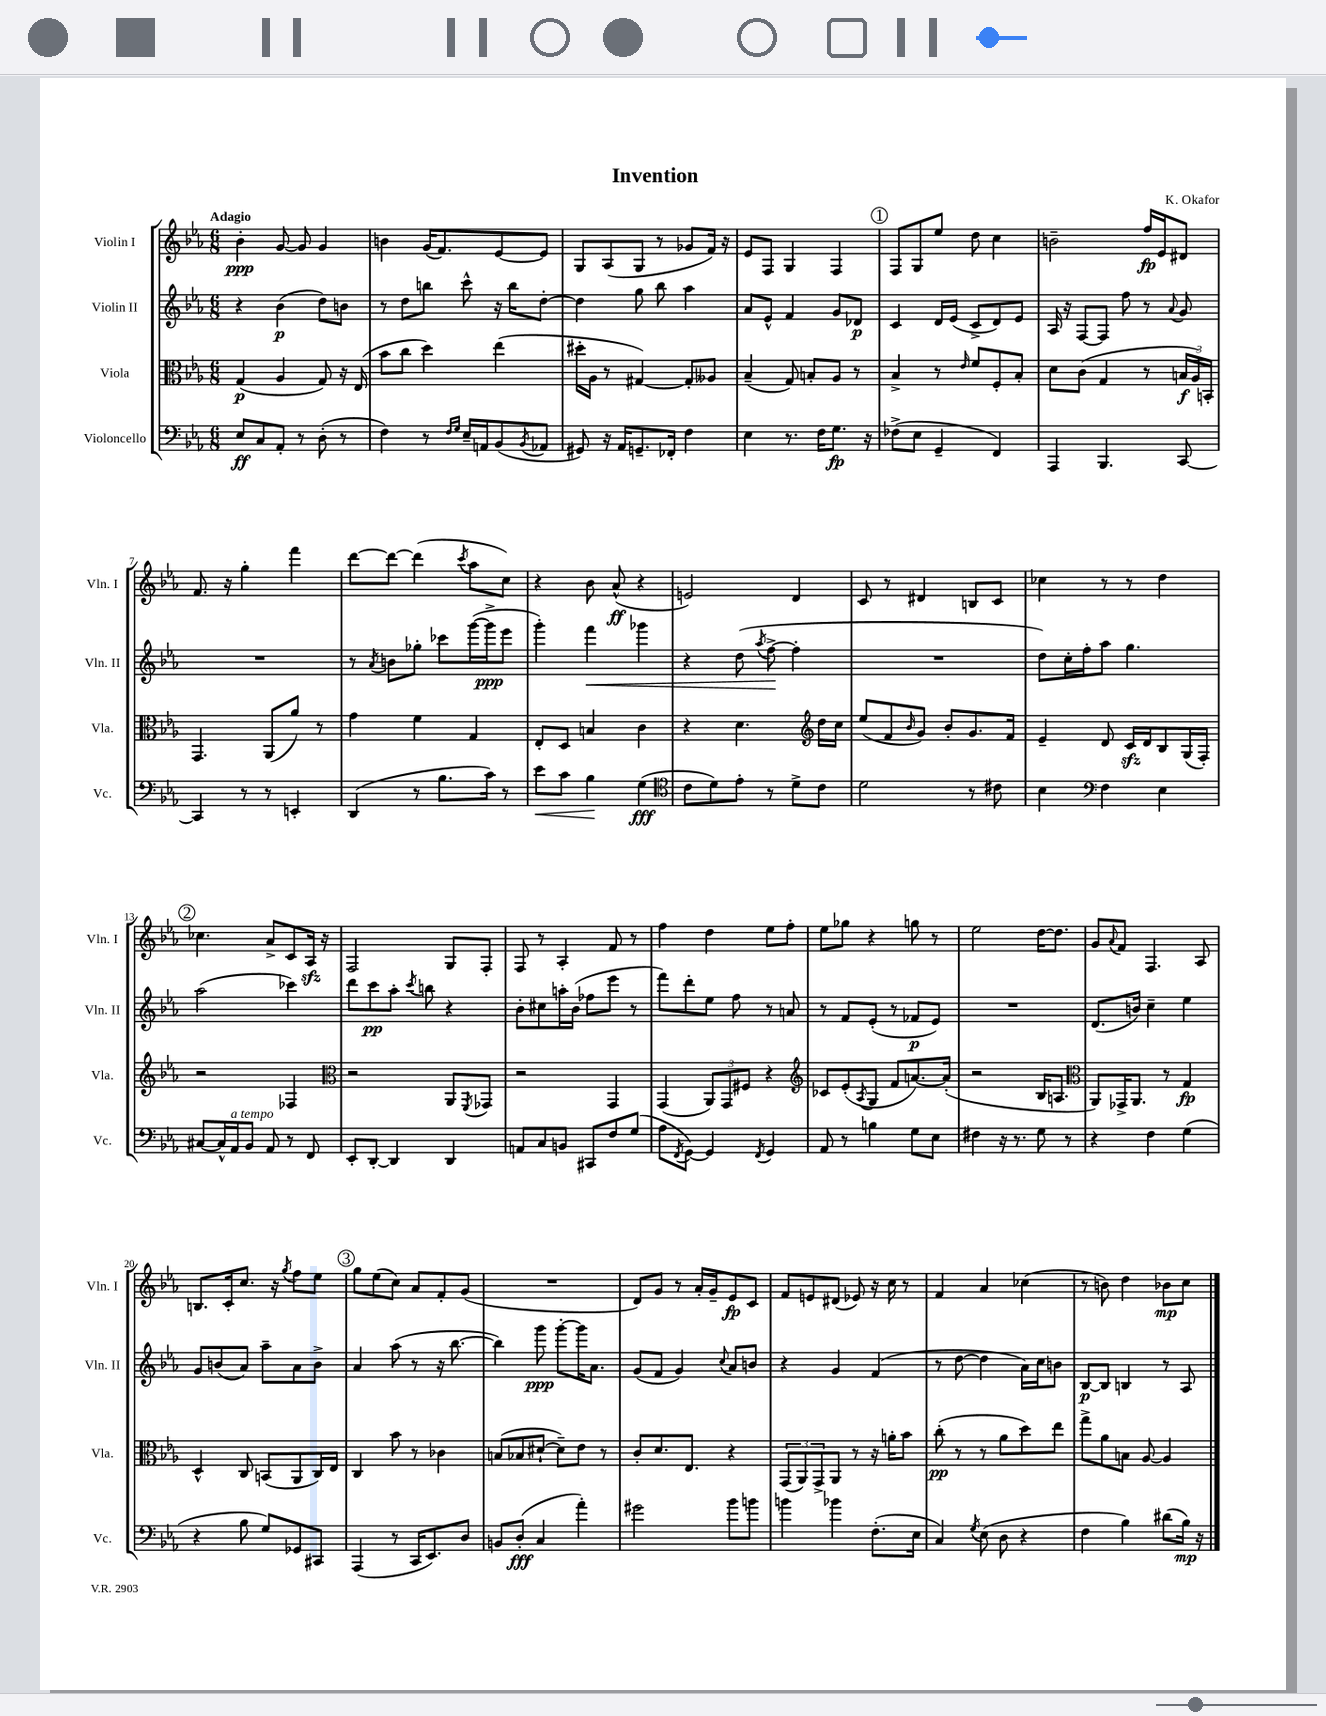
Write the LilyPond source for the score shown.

\header { title = "Invention" composer = "K. Okafor" }
<<
\new StaffGroup <<
\new Staff = "s0" \with { instrumentName = "Violin I" shortInstrumentName = "Vln. I" } {
    \clef treble \key ees \major \numericTimeSignature \time 6/8 \tempo "Adagio"
    bes'4-.\ppp g'8~ g'8 g'4 |
    b'4 g'16( f'8.) ees'8~ ees'8 |
    g8 aes8( g8 r8 ges'8 f'16) r16 |
    ees'8 f8 g4 f4 |
    \mark \markup { \circle "1" } f8 g8 ees''8 d''8 c''4 |
    b'2-- f''16\fp ees'16 dis'8 |
    f'8. r16 g''4-. f'''4 |
    d'''8~ d'''8~ d'''4( \acciaccatura { c'''8 } aes''8 c''8) |
    r4 bes'8 aes'8-^\ff( r4 |
    e'2) d'4 |
    c'8 r8 dis'4 b8 c'8 |
    ces''4 r8 r8 d''4 |
    \mark \markup { \circle "2" } ces''4. aes'8-> c'8 aes16\sfz r16 |
    f2 g8 f8-. |
    f8 r8 aes4-. f'8 r8 |
    f''4 d''4 ees''8 f''8-. |
    ees''8 ges''8 r4 g''8 r8 |
    ees''2 d''16~ d''8. |
    g'8 \appoggiatura { aes'8 } f'8 f4. aes8 |
    b8. c'16-. c''8. r16 \acciaccatura { g''8 } f''8 ees''8 |
    \mark \markup { \circle "3" } g''8 ees''8( c''8) aes'8 f'8-. g'8( |
    R2. |
    d'8) g'8 r8 aes'16-. g'16-- ees'8\fp c'8 |
    f'8 e'8 dis'8( ees'8) r16 c''16 r8 |
    f'4 aes'4 ces''4( |
    r8 b'8) d''4 bes'8\mp c''8 \bar "|." |
}
\new Staff = "s1" \with { instrumentName = "Violin II" shortInstrumentName = "Vln. II" } {
    \clef treble \key ees \major \numericTimeSignature \time 6/8
    r4 bes'4\p( d''8) b'8 |
    r8 d''8 b''8 c'''8-^ r16 b''16 d''8~-. |
    d''4 g''8 bes''8 aes''4 |
    aes'8 ees'8-^ f'4 g'8 des'8\p |
    \mark \markup { \circle "1" } c'4 d'16 ees'16( c'8-> d'8) ees'8 |
    aes16 r16 f8~ f8 f''8 r8 \appoggiatura { aes'8 } g'8 |
    R2. |
    r8 \acciaccatura { aes'8 } b'8 ges''8-. ces'''8 g'''16~( g'''16->\ppp ees'''8 |
    g'''4-.) f'''4\< ges'''4 |
    r4 d''8( \acciaccatura { aes''8 } f''8~->\! f''4-. |
    R2. |
    d''8) c''16-. f''16-. aes''8 g''4. |
    \mark \markup { \circle "2" } aes''2( ces'''4) |
    d'''8 c'''8\pp aes''8-. \acciaccatura { c'''8 } b''8 r4 |
    bes'8-. cis''8 a''16-. bes'16( fes''8 ees'''8 r8 |
    f'''8) d'''8-. ees''8 f''8 r8 a'8 |
    r8 f'8 ees'8-.( r8 fes'8\p ees'8) |
    R2. |
    d'8.( b'16) c''4-- ees''4 |
    g'8 b'8( aes'8) aes''8-- aes'8 b'8-> |
    \mark \markup { \circle "3" } aes'4 aes''8( r8 r16 bes''8.~ |
    bes''4) g'''8\ppp g'''8~-. g'''16 aes'8. |
    g'8( f'8 g'4) \appoggiatura { c''8 } aes'8 b'8 |
    r4 g'4 f'4( |
    r8 d''8~ d''4 aes'16) c''16 b'8 |
    bes8~\p bes8 b4 r8 aes8 \bar "|." |
}
\new Staff = "s2" \with { instrumentName = "Viola" shortInstrumentName = "Vla." } {
    \clef alto \key ees \major \numericTimeSignature \time 6/8
    g4\p( aes4 g8) r16 ees16( |
    bes'8 c''8 d''4) ees''4( |
    dis''16-. aes16 r8 gis4~) gis8-. aeses8 |
    bes4--( g8) b8-. aes8 r8 |
    \mark \markup { \circle "1" } bes4-> r8 \grace { ees'16 } f'8 f8-. bes8-. |
    d'8 c'8( g4 r8 \tuplet 3/2 { b16\f aes16) b,16-. } |
    g,4. aes,8( aes'8) r8 |
    g'4 f'4 g4 |
    ees8-. d8 b4 c'4 |
    r4 d'4. \clef treble d''16 c''16 |
    ees''8( f'8 \grace { bes'16 } g'8) bes'8-. g'8. f'16 |
    ees'4-- d'8 c'16\sfz d'16 bes8 g16( f16-.) |
    \mark \markup { \circle "2" } r2 fes4 |
    \clef alto r2 aes,8 \acciaccatura { f,8 } ges,8 |
    r2 g,4 |
    g,4( \tuplet 3/2 { aes,8) g,8 fis8 } r4 |
    \clef treble ces'8 ees'8-.( \acciaccatura { aes8 } g8 f'8 a'8.~) a'16-.( |
    r2 bes16 a8. |
    \clef alto aes,8) ges,16-> aes,8. r8 g4\fp |
    d4-^ c8 b,8( aes,8 c16) ees16 |
    \mark \markup { \circle "3" } c4 bes'8 r8 ces'4 |
    b8( bes8 dis'8~-! dis'8--) ees'8 r8 |
    c'8-. d'8. ees8. r4 |
    \tuplet 3/2 { g,8( aes,8) g,8-> } aes,8 r8 r16 a'16-. bes'8 |
    c''8-.\pp( r8 r8 aes'8 d''8) ees''8 |
    g''8-> aes'8 b8 aes8~ aes4 \bar "|." |
}
\new Staff = "s3" \with { instrumentName = "Violoncello" shortInstrumentName = "Vc." } {
    \clef bass \key ees \major \numericTimeSignature \time 6/8
    ees8\ff c8 aes,8-. r8 d8-.( r8 |
    f4) r8 \grace { f16 g16 } ees16-- a,16 bes,8( \acciaccatura { bes,8 } aes,8 |
    gis,8) r16 aes,16 g,8.-- fes,16-. f4 |
    ees4 r8. f16 g8.\fp r16 |
    \mark \markup { \circle "1" } fes8->( ees8 g,4-- f,4) |
    aes,,4 bes,,4. c,8~ |
    c,4 r8 r8 e,4-. |
    d,4( r8 bes8. c'16) r8 |
    ees'8\< c'8 bes4\! g4\fff( |
    \clef tenor c'8 d'8) ees'8-. r8 d'8-> c'8 |
    d'2 r8 cis'8 |
    bes4 \clef bass f4 ees4 |
    \mark \markup { \circle "2" } cis8~ cis16-^ aes,16^\markup { \italic "a tempo" } bes,8 aes,8 r8 f,8 |
    ees,8-. d,8~-. d,4 d,4 |
    a,8 c8 b,8 cis,8 f8 g8( |
    aes8 \acciaccatura { f,8 } g,8~) g,4 \acciaccatura { f,8 } g,4 |
    aes,8 r8 b4 g8 ees8 |
    fis4 r16 r8. g8 r8 |
    r4 f4 g4( |
    r4 bes8 g8) ges,8 cis,8 |
    \mark \markup { \circle "3" } aes,,4( r8 c,16 ees,8.) d8 |
    b,8 d8-.\fff( c4 aes'4-.) |
    gis'2 bes'8 b'8 |
    b'4 bes'4 f8.-.( ees16 |
    c4) \acciaccatura { g8 } ees8( d8 r4 |
    f4 bes4) dis'8( bes16\mp) r16 \bar "|." |
}
>>
>>
